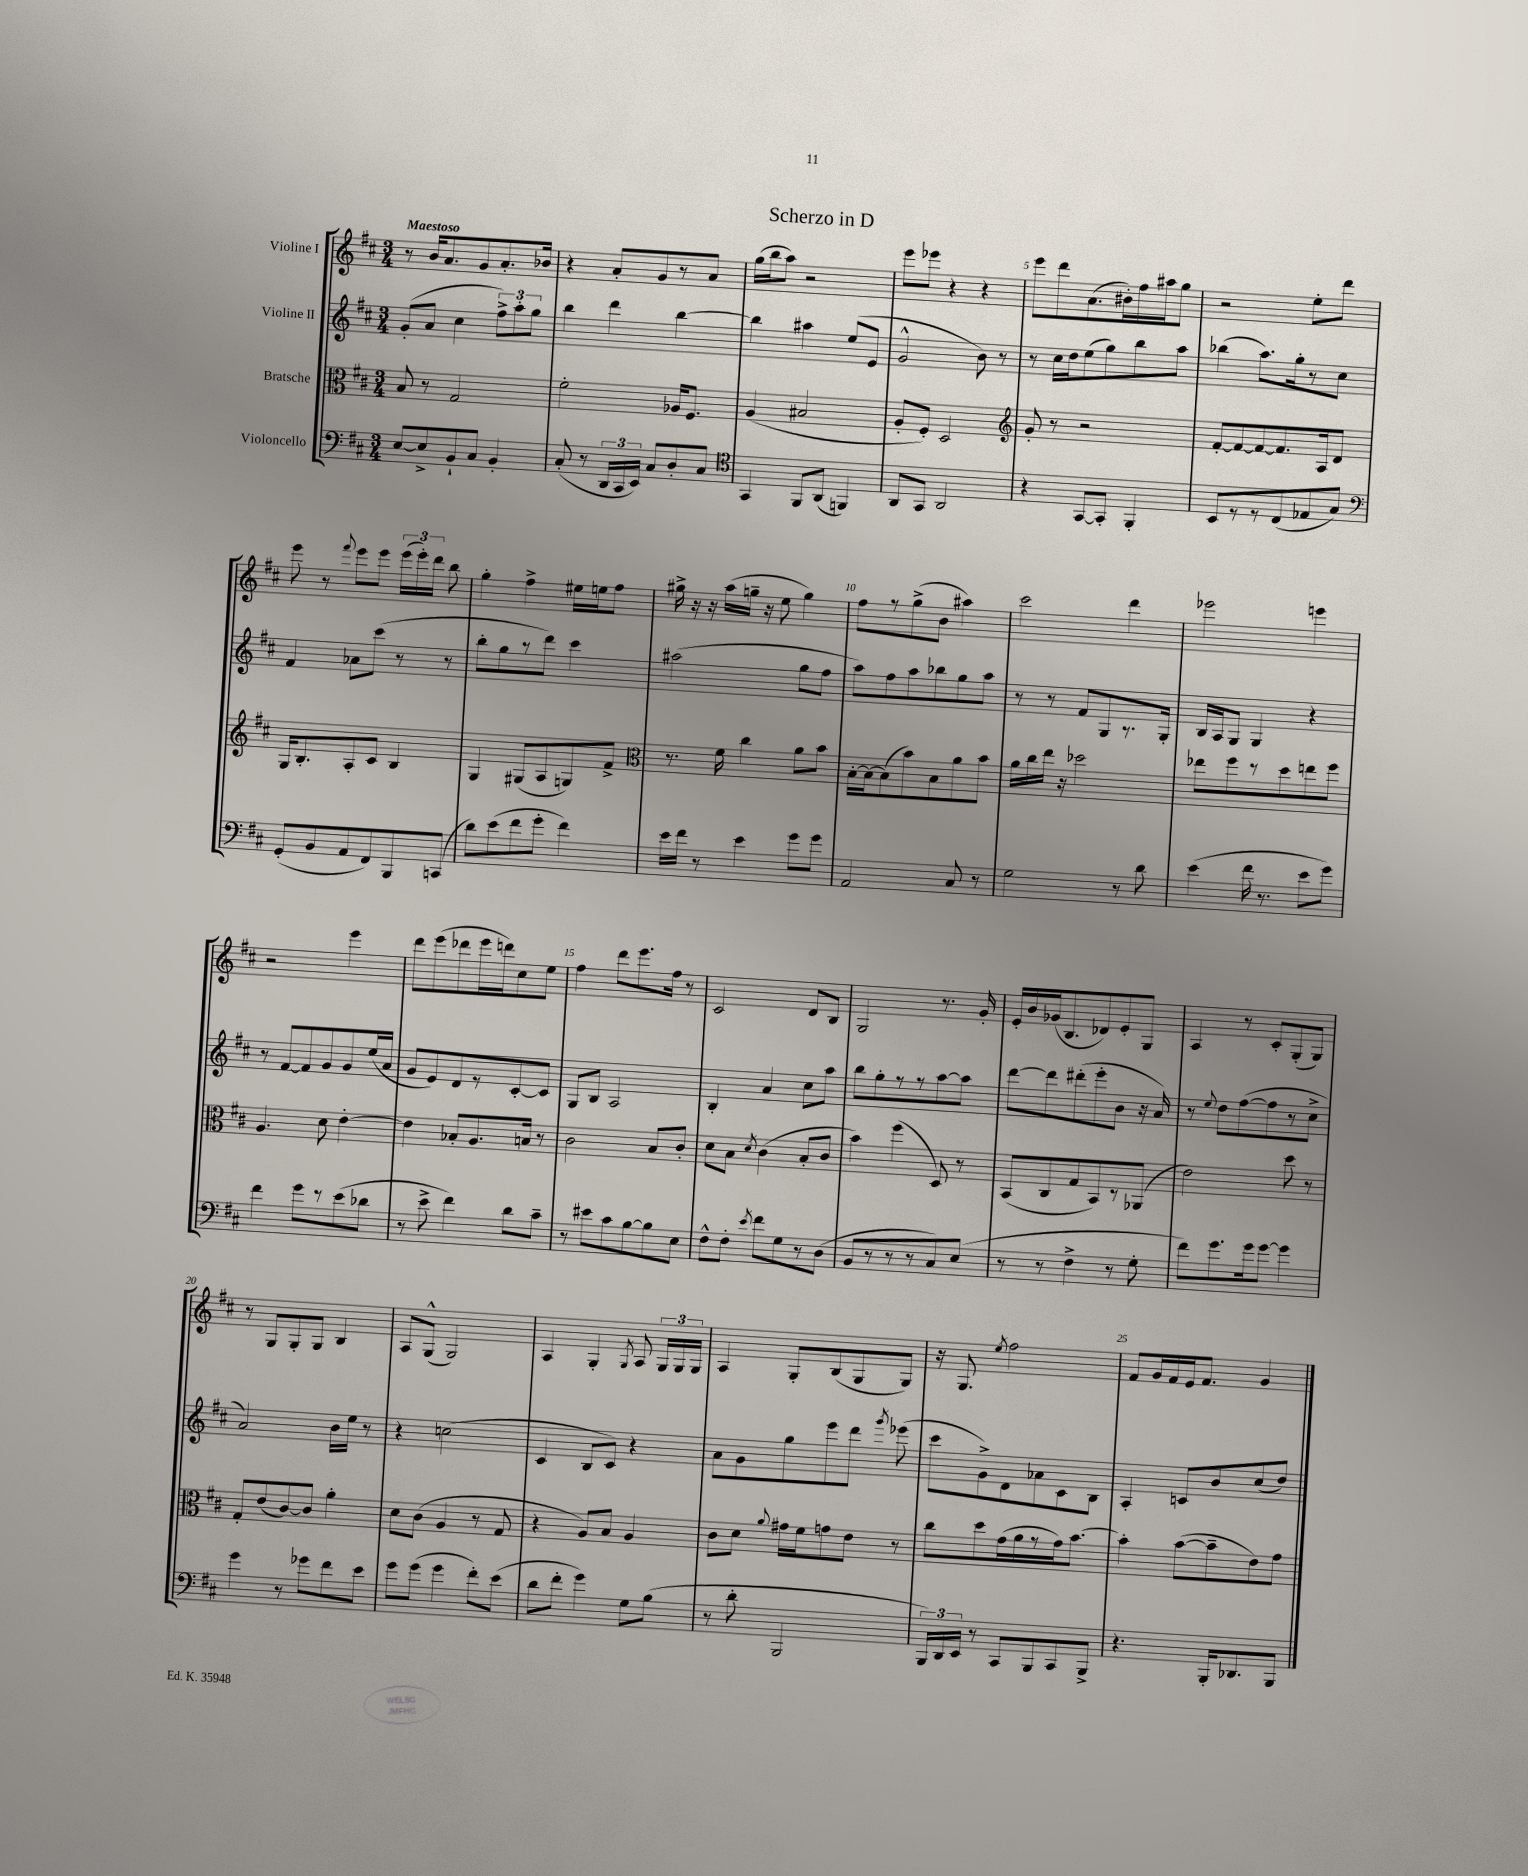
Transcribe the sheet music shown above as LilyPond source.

\header { title = "Scherzo in D" }
<<
\new StaffGroup <<
\new Staff = "s0" \with { instrumentName = "Violine I" } {
    \clef treble \key d \major \numericTimeSignature \time 3/4 \tempo "Maestoso"
    \autoBeamOff r8 b'16[ a'8. g'8 a'8.-. bes'16] |
    r4 a'8[-. g'8 r8 a'8] |
    g''16[( b''16 a''8]) r2 |
    e'''8[ ees'''8] r4 r4 |
    e'''8[ d'''8 a'8.( bis'16-.) fis''16 ais''16 g''8] |
    r2 e''8[-. d'''8] |
    e'''8 r8 \appoggiatura { fis'''8 } e'''8[ e'''8] \tuplet 3/2 { e'''16[( e'''16-.) d'''16] } b''8 |
    g''4-. fis''4-> eis''16[ e''16 fis''8] |
    gis''16-> r16 r16 a''16[( g''16]-- r16 e''8 g''4) |
    fis''8[ r8 g''8->( b'8] ais''4) |
    cis'''2 d'''4 |
    ees'''2 e'''4 |
    r2 e'''4 |
    d'''8[ e'''8( des'''8 e'''16 d'''16) cis''8 e''8] |
    fis''4 d'''8[ e'''8. fis''16] r8 |
    cis'2 d'8[ b8] |
    g2 r8. g'16-. |
    e'16[-. b'16 ges'16( b8. des'8) e'8-. g8] |
    a4 r8 cis'8[-. g8-.( g8]) |
    r8 g8[ g8-. g8] b4 |
    a8[ g8]-^( g2) |
    a4 g4-. \acciaccatura { g8 } a8 \tuplet 3/2 { g16[ g16 g16] } |
    a4 g8[-. b8( g8 g8]) |
    r16 g8. \acciaccatura { e''8 } fis''2 |
    fis'8[ g'16 fis'16 e'16 fis'8.] g'4 \bar "|." |
}
\new Staff = "s1" \with { instrumentName = "Violine II" } {
    \clef treble \key d \major \numericTimeSignature \time 3/4
    \autoBeamOff g'8[-.( a'8] cis''4 \tuplet 3/2 { fis''8[->) a''8-. g''8] } |
    b''4 d'''4 b''4~ |
    b''4 ais''4 e''8[( e'8] |
    g'2-^ b'8) r8 |
    r8 cis''16[ d''16 e''8( g''8) b''8 a''8] |
    bes''4( a''8.[) g''16-. r8 cis''8] |
    fis'4 aes'8[ cis'''8]( r8 r8 |
    b''8[-. g''8 r8 d'''8]) cis'''4 |
    ais''2( g''8[ fis''8] |
    a''8[) fis''8 a''8 bes''8 g''8 a''8] |
    r8 r8 fis'8[ g8 r8. g16]-. |
    b16[ a16 g8] g4 r4 |
    r8 fis'8[~ fis'8 g'8 g'8 e''16( a'16] |
    g'8[ e'8) d'8 r8 cis'8~-. cis'8] |
    g8[ b8] a2 |
    b4-. a'4 cis''8[ a''8] |
    b''8[ g''8-. r8 r8 a''8~ a''8] |
    d'''8[~ d'''8 dis'''8-.( e'''8-. b'8] r16 a'16) |
    r8 \appoggiatura { e''8 } d''8[ fis''8~( fis''8 r8 cis''8]-> |
    a'2) b'16[ e''16] r8 |
    r4 c''2( |
    cis'4 b8[ cis'8]) r4 |
    a'8[ g'8 g''8 e'''8 d'''8] \acciaccatura { g'''8 } ees'''8( |
    cis'''8[ g'8->) d'8 aes'8 cis'8 b8] |
    a4-. c'8[ b'8 cis''8( d''8]) \bar "|." |
}
\new Staff = "s2" \with { instrumentName = "Bratsche" } {
    \clef alto \key d \major \numericTimeSignature \time 3/4
    \autoBeamOff b8 r8 g2 |
    fis'2-. aes16[ fis8.] |
    a4( bis2 |
    a8[-. fis8]-.) d2 |
    \clef treble g'8-. r8 r2 |
    fis'8[~-. fis'8~ fis'8~ fis'8. a16 d'8] |
    g16[ b8.-. a8-. cis'8] b4 |
    g4 gis8[( a8 g8) fis'8]-> |
    \clef alto r8. fis'16 cis''4 a'8[ b'8] |
    b16[~-. b16~ b8( b'8) b8 a'8 b'8] |
    a'16[ cis''16 e''16] r16 des''2 |
    ees''8[ fis''8 r8 d''8 e''8 fis''8] |
    a4. d'8 e'4~-. |
    e'4 bes8[-. a8. b16] r8 |
    cis'2 b8[ cis'8]-. |
    d'8[ b8] \acciaccatura { d'8 } cis'4( b8[-. cis'8] |
    b'4) fis''4( d8) r8 |
    b,8[( cis8 g8 b,8) r8 aes,8]( |
    e'2) d''8 r8 |
    g8[-. e'8( cis'8~) cis'8] a'4-. |
    d'8[ cis'8]( a4 r8 g8 |
    r4 a8[) b8] a4 |
    cis'8[ d'8] \appoggiatura { a'8 } gis'16[ fis'16 g'8 e'8] r8 |
    cis''8[ d''8 g'16( a'16 r8 g'16) b'8.]~ |
    b'4-. b'8[~( b'8-- e'8) g'8] \bar "|." |
}
\new Staff = "s3" \with { instrumentName = "Violoncello" } {
    \clef bass \key d \major \numericTimeSignature \time 3/4
    \autoBeamOff e8[~ e8-> b,8-! cis8] b,4-. |
    cis8-.( r8 \tuplet 3/2 { d,16[ cis,16 e,16]) } cis8[ d8-. cis8] |
    \clef tenor g,4 fis,8[ a,8]( f,4) |
    a,8[ g,8] a,2 |
    r4 g,8[~ g,8]-. fis,4-. |
    b,8[ r8 r8 cis8( ees8 g8]) |
    \clef bass g,8[-.( b,8 a,8 fis,8) b,,8 c,8]( |
    d'8[) e'8( fis'8 g'8]-. fis'4) |
    e'16[ fis'16] r8 e'4 g'8[ g'8] |
    a,2 cis8 r8 |
    g2 r8 d'8 |
    e'4( fis'16 r8. e'8[ g'8]) |
    fis'4 g'8[ r8 e'8( des'8] |
    r8 e'8-> fis'4) d'8[ cis'8]-- |
    r8 eis'8[ cis'8 b8~ b8 e8] |
    fis8[-^ fis8]-. \acciaccatura { e'8 } fis'8[ g8 r8 d8]( |
    b,8[ r8 r8 r8 cis8) e8]( |
    r8 r8 fis4-> r8 g8-. |
    fis'8[) g'8. g'16 g'8]~ g'4 |
    g'4 r8 ges'8[ fis'8 e'8] |
    g'8[ g'8]( g'4 fis'8[-.) e'8]( |
    d'8[ fis'8]-. g'4) g8[ b8]( |
    r8 d'8-. b,,2 |
    \tuplet 3/2 { b,,16[) d,16 e,16] } r8 cis,8[ b,,8 cis,8 b,,8]-> |
    r4. b,,16[-. des,8. b,,8] \bar "|." |
}
>>
>>
\layout { \context { \Score \override BarNumber.break-visibility = ##(#f #t #t) barNumberVisibility = #(every-nth-bar-number-visible 5) } }
